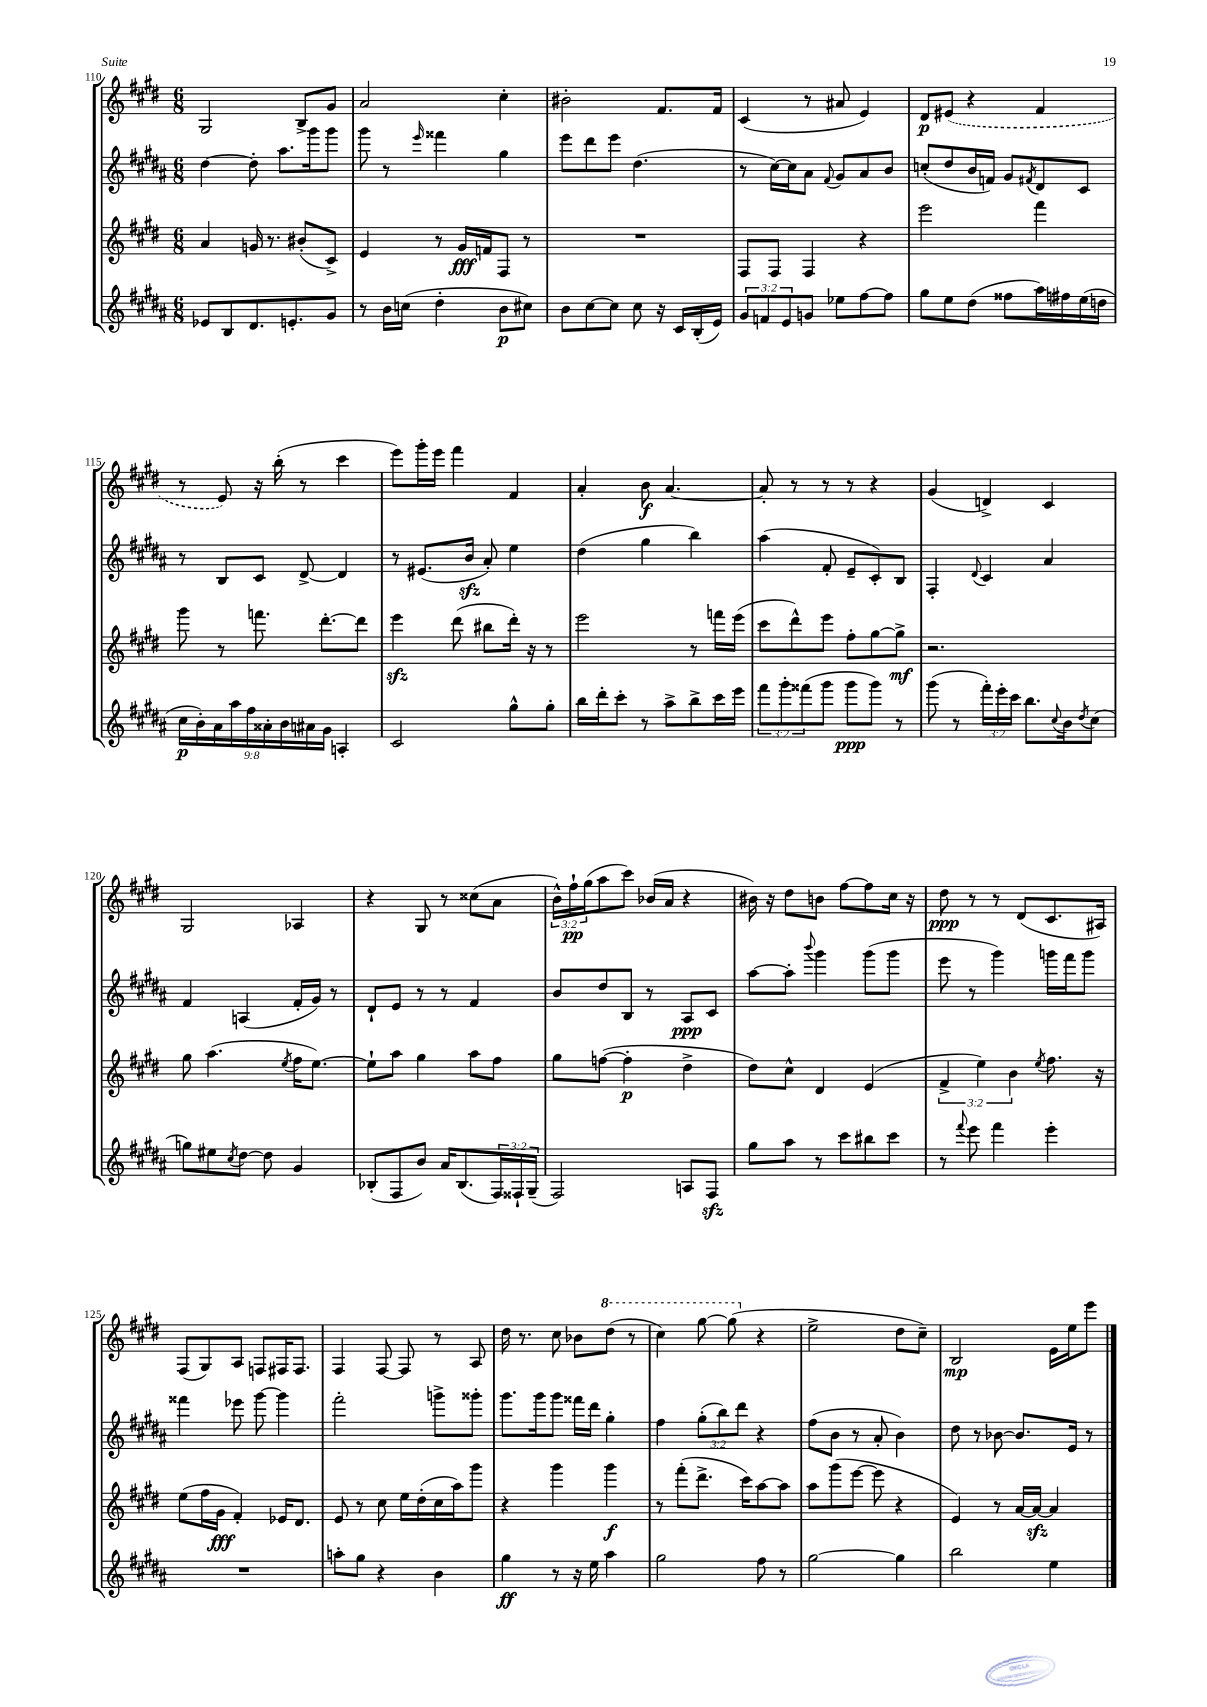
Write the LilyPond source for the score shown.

<<
\new StaffGroup <<
\new Staff = "s0" {
    \clef treble \key e \major \numericTimeSignature \time 6/8 \override Staff.TupletNumber.text = #tuplet-number::calc-fraction-text
    gis2 b8-> gis'8 |
    a'2 cis''4-. |
    bis'2-. fis'8. fis'16 |
    cis'4( r8 ais'8 e'4) |
    dis'8\p \once \slurDashed eis'8( r4 fis'4 |
    r8 e'8) r16 b''16-.( r8 cis'''4 |
    e'''8) gis'''16-. e'''16 fis'''4 fis'4 |
    a'4-. b'8\f a'4.~ |
    a'8-. r8 r8 r8 r4 |
    gis'4( d'4->) cis'4 |
    gis2 aes4 |
    r4 gis8 r8 cisis''8( a'8 |
    \tuplet 3/2 { b'16-^) fis''16-!\pp gis''16( } a''8 cis'''8) bes'16( a'16 r4 |
    bis'16) r16 dis''8 b'8 fis''8~ fis''8 cis''16 r16 |
    dis''8\ppp r8 r8 dis'8( cis'8. ais16) |
    fis8( gis8) a8 f8 fis16 fis8. |
    fis4 fis8~ fis8 r8 a8 |
    dis''16 r8. cis''8 bes'8 \ottava #1 dis'''8( r8 |
    cis'''4) gis'''8~ gis'''8( \ottava #0 r4 |
    e''2-> dis''8 cis''8--) |
    b2\mp e'16 e''16 e'''8 \bar "|." |
}
\new Staff = "s1" {
    \clef treble \key b \major \numericTimeSignature \time 6/8 \override Staff.TupletNumber.text = #tuplet-number::calc-fraction-text
    dis''4~ dis''8-. ais''8. gis'''16 gis'''8 |
    gis'''8 r8 \grace { e'''16 } fisis'''4 gis''4 |
    e'''8 dis'''8 e'''8 dis''4.( |
    r8 cis''16~) cis''16 ais'8 \appoggiatura { fis'8 } gis'8 ais'8 b'8 |
    c''8-.( dis''8 b'16 f'16) gis'8 \acciaccatura { fis'8 } dis'8 cis'8 |
    r8 b8 cis'8 dis'8~-> dis'4 |
    r8 eis'8.( b'16\sfz ais'8-.) e''4 |
    dis''4( gis''4 b''4) |
    ais''4( fis'8-. e'8-- cis'8-.) b8 |
    fis4-. \appoggiatura { dis'8 } cis'4 ais'4 |
    fis'4 a4( fis'16-. gis'16) r8 |
    dis'8-! e'8 r8 r8 fis'4 |
    b'8 dis''8 b8 r8 ais8\ppp cis'8 |
    ais''8~ ais''8-. \appoggiatura { b'''8 } gis'''4 gis'''8( gis'''8 |
    e'''8 r8 gis'''4) g'''16 fis'''16 g'''8 |
    fisis'''4 ees'''8 gis'''8~ gis'''4 |
    fis'''2-. g'''8-> gisis'''8-. |
    gis'''8. gis'''16 gis'''8 fisis'''16 dis'''16 gis''4-. |
    fis''4 \tuplet 3/2 { gis''8-.( b''8) dis'''8 } r4 |
    fis''8( b'8 r8 ais'8-. b'4) |
    dis''8 r8 bes'8~ bes'8. e'16 r8 \bar "|." |
}
\new Staff = "s2" {
    \clef treble \key e \major \numericTimeSignature \time 6/8 \override Staff.TupletNumber.text = #tuplet-number::calc-fraction-text
    a'4 g'16 r8. bis'8-.( cis'8->) |
    e'4 r8 gis'16\fff f'16 fis8 r8 |
    R2. |
    fis8 fis8 fis4 r4 |
    e'''2 fis'''4 |
    gis'''8 r8 f'''8. dis'''8.~-. dis'''8 |
    e'''4\sfz dis'''8( bis''8 dis'''16-.) r16 r8 |
    e'''2 r8 f'''16 e'''16( |
    cis'''8 dis'''8-^) e'''8 fis''8-. gis''8~ gis''8->\mf |
    r2. |
    gis''8 a''4.( \acciaccatura { e''8 } fis''16 e''8.~) |
    e''8-! a''8 gis''4 a''8 fis''8 |
    gis''8 f''8~( f''4-.\p dis''4-> |
    dis''8) cis''8-^ dis'4 e'4( |
    \tuplet 3/2 { fis'4-> e''4) b'4 } \acciaccatura { e''8 } fis''8. r16 |
    e''8( fis''16 gis'16\fff fis'4-.) ees'16 dis'8. |
    e'8 r8 cis''8 e''16 dis''16-.( cis''16 a''16) gis'''8 |
    r4 gis'''4 gis'''4\f |
    r8 fis'''8-.( dis'''8.-> cis'''16) a''8~ a''8 |
    a''8 gis'''8( e'''8~ e'''8 r4 |
    e'4) r8 a'16~ a'16~\sfz a'4 \bar "|." |
}
\new Staff = "s3" {
    \clef treble \key b \major \numericTimeSignature \time 6/8 \override Staff.TupletNumber.text = #tuplet-number::calc-fraction-text
    ees'8 b8 dis'8. e'8.-. gis'8 |
    r8 b'16 c''16( dis''4-. b'8\p cis''8) |
    b'8 cis''8~ cis''8 cis''8 r16 cis'16 b16-.( e'16) |
    \tuplet 3/2 { gis'8 f'8 e'8 } g'8 ees''8 fis''8~ fis''8 |
    gis''8 e''8 dis''8( fisis''8 ais''16) fis''16 e''16( d''16 |
    \tuplet 9/8 { cis''16\p b'16-.) ais'16 ais''16 fis''16 aisis'16-. b'16 ais'16 gis'16 } a4-. |
    cis'2 gis''8-^ gis''8-. |
    b''16 dis'''16-. cis'''8-. r8 ais''8-> b''8-> cis'''16 e'''16 |
    \tuplet 3/2 { fis'''8 gis'''8-. fisis'''8( } gis'''8 gis'''8\ppp gis'''8) r8 |
    gis'''8( r8 \tuplet 3/2 { fis'''16-.) e'''16-. cis'''16 } b''8. \appoggiatura { cis''8 } b'16 \acciaccatura { dis''8 } cis''8( |
    g''8) eis''8 \acciaccatura { cis''8 } dis''8~ dis''8 gis'4 |
    bes8-.( fis8 b'8) ais'16 bes8.( \tuplet 3/2 { fis16) fisis16-! gis16--( } |
    fis2) a8 fis8\sfz |
    gis''8 ais''8 r8 cis'''8 bis''8 cis'''8 |
    r8 \appoggiatura { fis'''8 } e'''8 fis'''4 e'''4-. |
    R2. |
    a''8-. gis''8 r4 b'4 |
    gis''4\ff r8 r16 e''16 ais''4 |
    gis''2 fis''8 r8 |
    gis''2~ gis''4 |
    b''2 e''4 \bar "|." |
}
>>
>>
\layout { \context { \Score currentBarNumber = #110 } }
